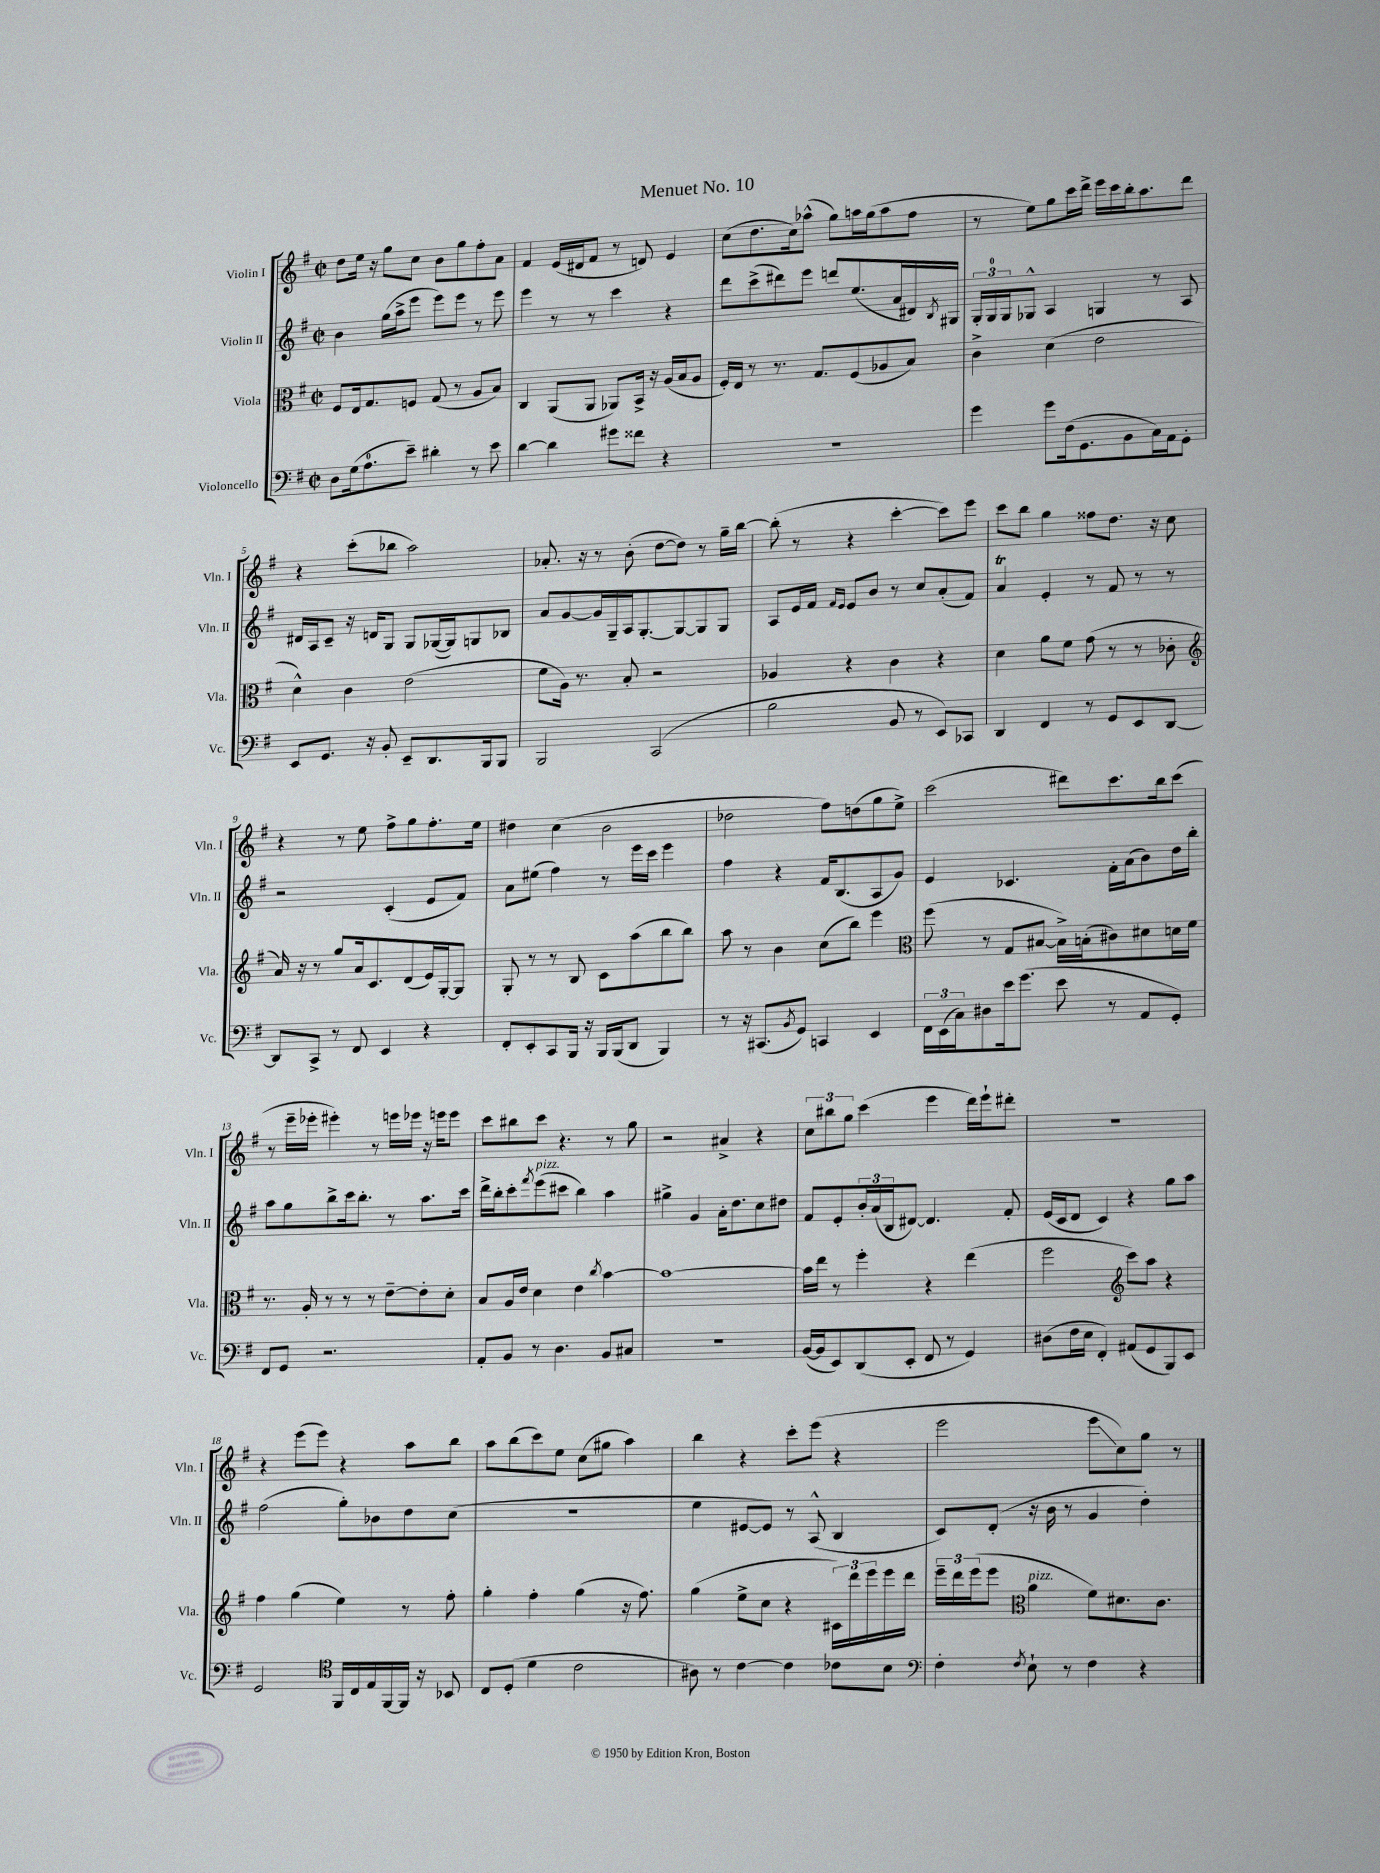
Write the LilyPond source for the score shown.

\header { title = "Menuet No. 10" }
<<
\new StaffGroup <<
\new Staff = "s0" \with { instrumentName = "Violin I" shortInstrumentName = "Vln. I" } {
    \clef treble \key g \major \defaultTimeSignature \time 2/2
    d''8 e''16 r16 g''8 c''8 b'8 g''8 fis''8-. a'8 |
    fis'4 e'16( dis'16 fis'8 r8 d'8) e'4 |
    c''8( d''8. c''16) aes''8-^( g''8) a''16 g''16( a''8 fis''8 |
    r8 e''8) g''8 c'''16 d'''16-> e'''16 c'''16 b''16-. a''8. d'''8 |
    r4 c'''8-.( bes''8 a''2) |
    aes'8.-. r16 r8 b'8-.( d''8~ d''8) r8 g''16-- b''16~ |
    b''8-.( r8 r4 c'''4~-. c'''8) e'''8 |
    c'''8 b''8 g''4 fisis''8 d''8. r16 c''8 |
    r4 r8 e''8 fis''8-> g''8 fis''8.-. e''16 |
    dis''4 c''4( b'2 |
    des''2 fis''8) d''8( g''8 e''8->) |
    c'''2( dis'''8) c'''8. b''16 c'''8( |
    r8 e'''16-- ees'''16-. eis'''4-.) r8 e'''16 ees'''16 r16 e'''16 e'''8 |
    c'''8 bis''8 c'''8 r4. r8 g''8 |
    r2 ais'4-> r4 |
    \tuplet 3/2 { c''8 bis''8 g''8 } c'''4( e'''4 d'''16) e'''16-! dis'''8-. |
    R1 |
    r4 e'''8( e'''8) r4 a''8 b''8 |
    a''8 b''8( c'''8) e''8 c''8( gis''8 a''4) |
    b''4 r4 c'''8-. e'''8( r4 |
    e'''2 e'''8\glissando c''8) g''8 r8 \bar "|." |
}
\new Staff = "s1" \with { instrumentName = "Violin II" shortInstrumentName = "Vln. II" } {
    \clef treble \key g \major \defaultTimeSignature \time 2/2
    b'4 g''16( a''16-> e'''8 e'''8) e'''8 r8 e'''8 |
    e'''4 r8 r8 c'''4 r4 |
    d'''8 c'''8->( dis'''8) e'''8 d'''8 e''8.( a'16 dis'16) \acciaccatura { b8 } gis16 |
    \tuplet 3/2 { g16-. g16-0 g16 } ges8-^ a4 g4 r8 a8 |
    dis'16 a16 c'8-- r16 d'16 g8 g8 ges16~( ges16) g8 bes8 |
    a'8 g'8~ g'16 g16-- a16 g8.~-. g8~ g8 g8 |
    a8 e'16 fis'16 \grace { fis'16 e'16 } e'8 b'8 r8 c''8 a'8-.( fis'8) |
    a'4\trill e'4-. r8 fis'8 r8 r8 |
    r2 c'4-.( e'8 fis'8) |
    a'8 eis''8( fis''4) r8 e'''16 c'''16 e'''4 |
    fis''4 r4 fis'16 b8.( a8 g'8) |
    e'4 ces'4. fis'16-. a'16( b'8) d''16 b''16-. |
    a''8 g''8 b''8-> c'''16 b''8.-. r8 a''8. c'''16 |
    d'''16-> b''16-. c'''8-. \acciaccatura { fis'''8 } e'''8^\markup { \italic "pizz." }( cis'''8 b''4) a''4 |
    gis''4-> g'4 a'16-. d''8. c''8 dis''8 |
    fis'8 e'8-. \tuplet 3/2 { b'16-. a'16( b16 } dis'8~) dis'4. fis'8-. |
    e'16( c'16 d'8 c'4) r4 g''8 a''8 |
    fis''2( g''8-.) bes'8 d''8 c''8( |
    R1 |
    e''4 eis'8~ eis'8) r8 a8-^( b4 |
    c'8) d'8-.( r16 b'16 r8 g'4 d''4-.) \bar "|." |
}
\new Staff = "s2" \with { instrumentName = "Viola" shortInstrumentName = "Vla." } {
    \clef alto \key g \major \defaultTimeSignature \time 2/2
    fis8 e16 g8. f8 g8( r8 a8 b8) |
    c4 a,8( a,8 aes,8) b,16-> r16 a16( b16 a8 |
    fis16-.) e16 r8 r8. g8. fis8( aes8 b8) |
    c'4-> d'4( e'2 |
    d'4-^) c'4 e'2( |
    fis'8 a16) r8. b8-. r2 |
    aes4 r4 c'4 r4 |
    d'4 a'8 fis'8 g'8( r8 r8 ces'8-. |
    \clef treble a'16) r16 r8 g''8 a'16 c'8. d'8( e'16) g16~-. g8 |
    g8-. r8 r8 b8 c'8 a''8( b''8 b''8) |
    a''8 r8 b'4 c''8( b''8) e'''4 |
    \clef alto fis''8( r8 g8 bis8~ bis16->) b16-.( cis'8) dis'8 d'16 fis'16 |
    r8. a16-. r8 r8 r8 e'8~-- e'8-. d'8-. |
    b8 a16 e'16 d'4 e'4 \acciaccatura { c''8 } b'4~ |
    b'1~ |
    b'16 e''16 r8 fis''4-. r4 e''4( |
    fis''2 \clef treble c'''8) a''8 r4 |
    fis''4 g''4( e''4) r8 fis''8-. |
    g''4-. fis''4-. g''4( r16 fis''8.) |
    g''4( e''8-> c''8 r4 \tuplet 3/2 { cis'16) d'''16 e'''16 } e'''16 d'''16 |
    \tuplet 3/2 { e'''16-- d'''16 e'''16( } e'''8 \clef alto a'4^\markup { \italic "pizz." } fis'8) dis'8. c'8. \bar "|." |
}
\new Staff = "s3" \with { instrumentName = "Violoncello" shortInstrumentName = "Vc." } {
    \clef bass \key g \major \defaultTimeSignature \time 2/2
    d8 g16( a8.-0 e'8--) dis'4-. r8 e'8 |
    d'4~ d'4 gis'8 fisis'8 r4 |
    R1 |
    g'4 g'8 fis16( g,8. b,8 c16) a,16 g,8-. |
    e,8 g,8. r16 b,8-. e,8-- d,8. b,,16 b,,8 |
    b,,2 c,2( |
    b2 b,8 r8 e,8) ces,8 |
    d,4 fis,4 r8 g,8 e,8 d,8~ |
    d,8 c,8-> r8 fis,8 e,4 r4 |
    fis,8-. e,8-. c,8 b,,16 r16 b,,16 b,,16( d,8 b,,4) |
    r8 r16 cis,8.( \acciaccatura { b,8 } g,8) c,4 e,4 |
    \tuplet 3/2 { fis,16 e,16( c16) } dis8 e'16 g'8.( e'8 r8 a,8 g,8-.) |
    fis,8 g,8 r2. |
    a,8-. b,8 r8 d4. b,8 cis8 |
    R1 |
    b,16~( b,16 e,8) d,8( e,8-. fis,8 r8 g,4) |
    dis8( fis16 e16 fis,4-.) ais,8( g,8 b,,8) e,8 |
    g,2 \clef tenor fis,16 c16 e16 fis,16~ fis,16 r16 bes,8 |
    c8 d8-.( d'4 c'2 |
    ais8) r8 c'4~ c'4 ces'8 b8 |
    \clef bass fis4-. \acciaccatura { fis8 } e8-! r8 fis4 r4 \bar "|." |
}
>>
>>
